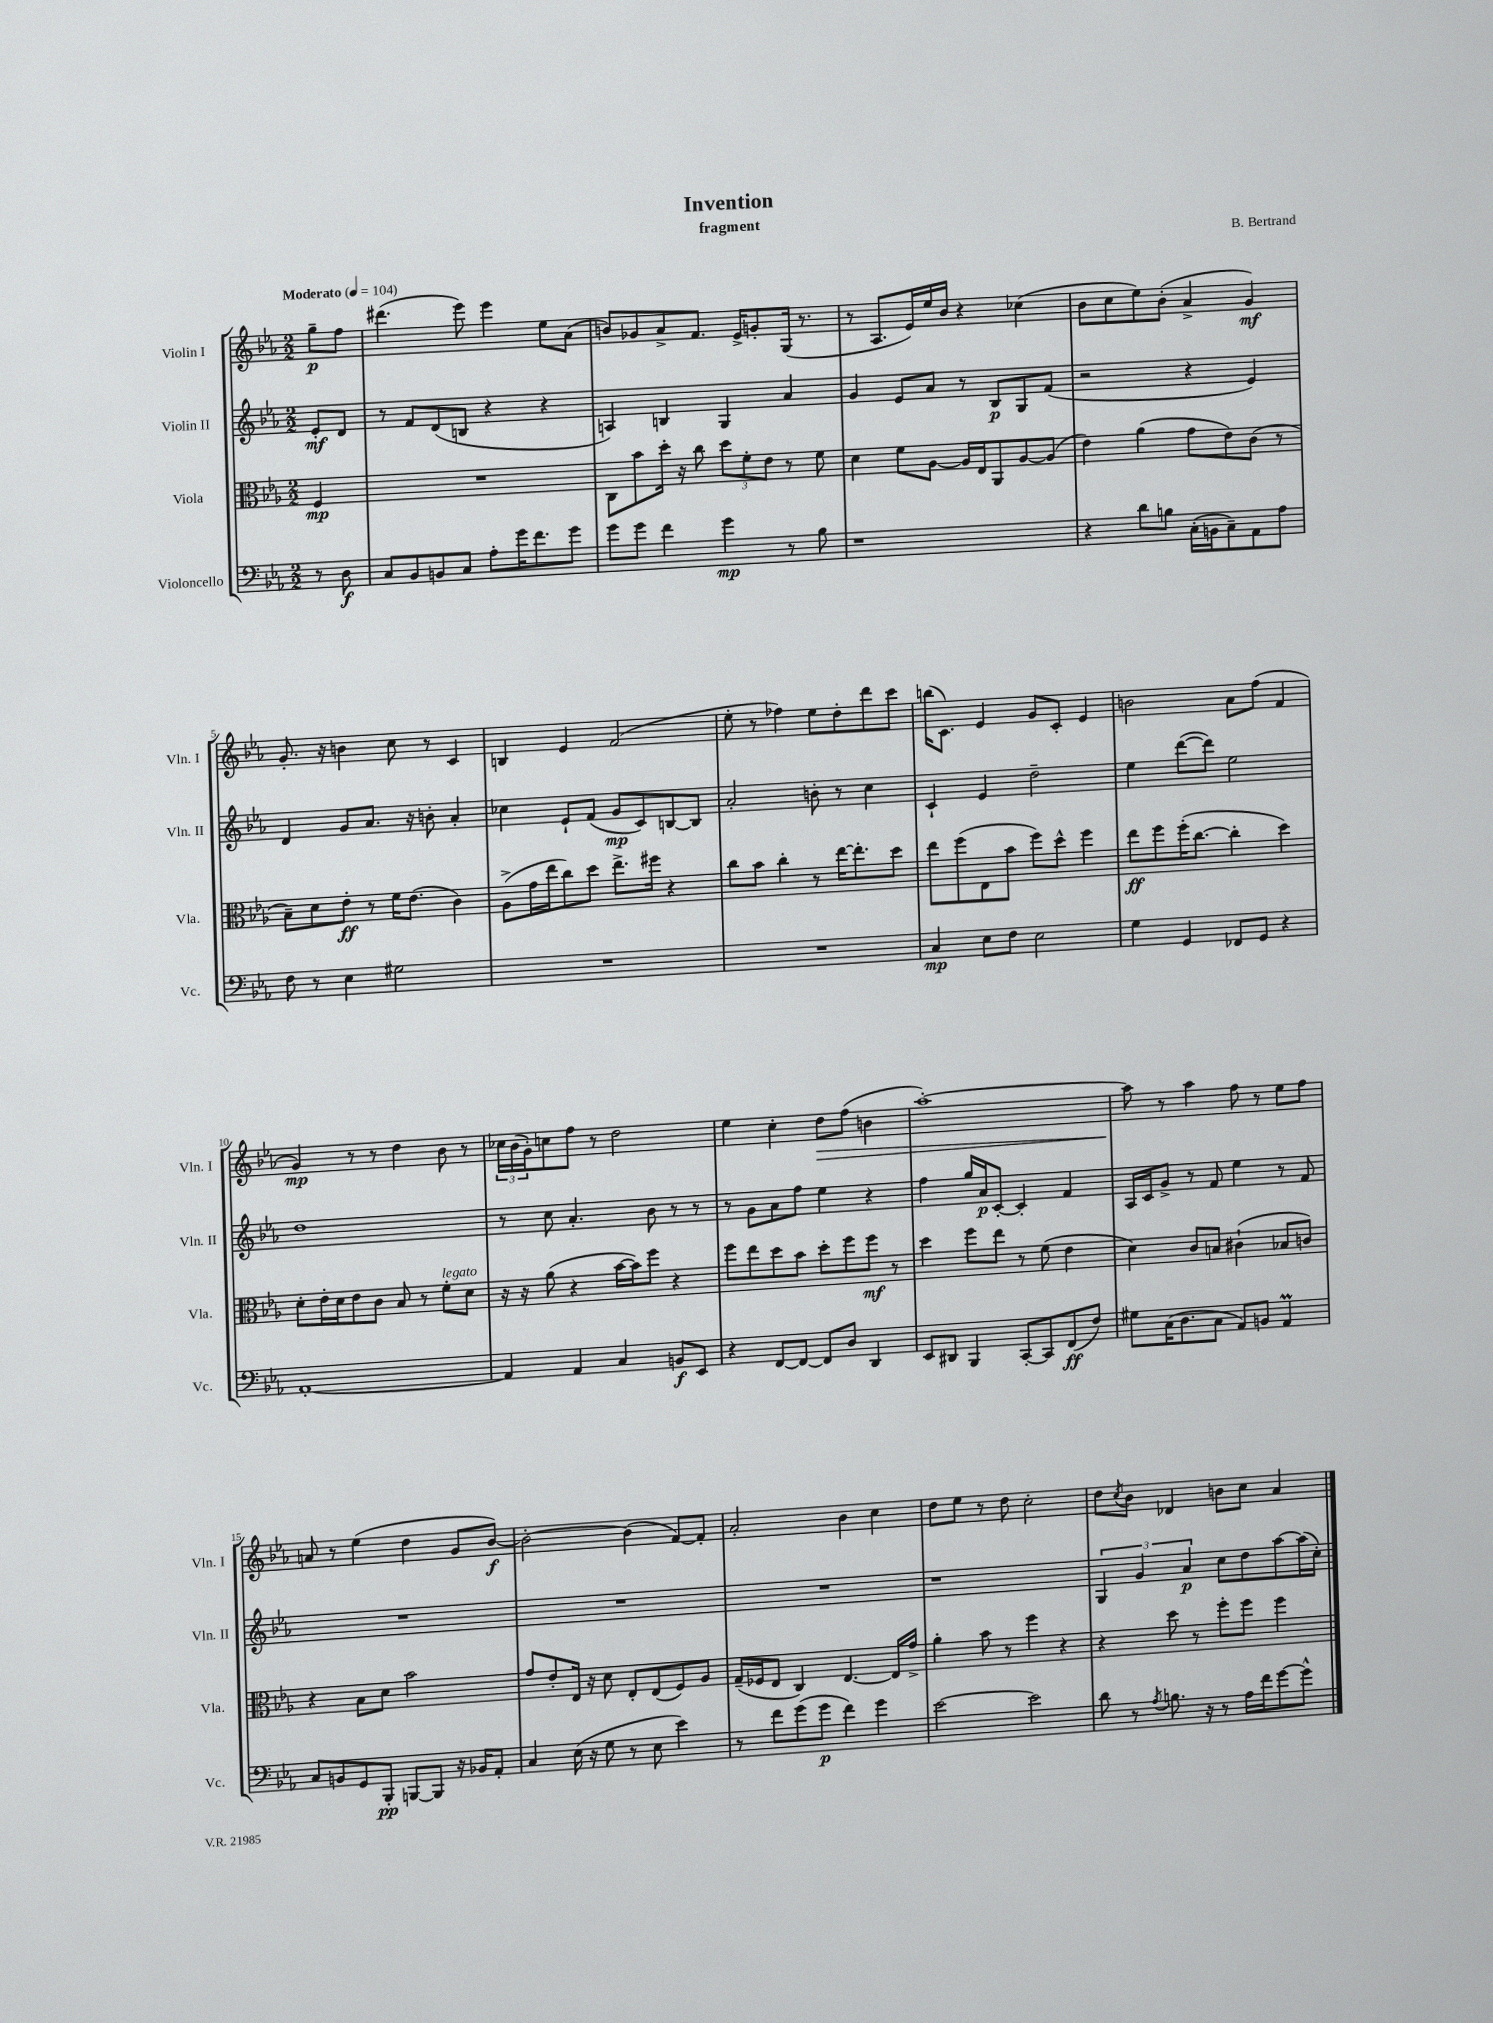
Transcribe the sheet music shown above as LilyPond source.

\header { title = "Invention" composer = "B. Bertrand" subtitle = "fragment" }
<<
\new StaffGroup <<
\new Staff = "s0" \with { instrumentName = "Violin I" shortInstrumentName = "Vln. I" } {
    \clef treble \key ees \major \numericTimeSignature \time 2/2 \partial 4 \tempo "Moderato" 4 = 104
    g''8--\p f''8 |
    dis'''4.( ees'''8) ees'''4 ees''8 aes'8( |
    b'8) ges'8 aes'8-> f'8. ees'16-> g'8-. g16( r8. |
    r8 aes8. ees'16) ees''16 bes'16 r4 ces''4( |
    bes'8 c''8 ees''8) bes'8-.( aes'4-> g'4\mf) |
    g'8.-. r16 b'4 c''8 r8 c'4 |
    b4 ees'4 f'2( |
    ees''8-. r8 fes''4) ees''8 d''8-. d'''8 c'''8 |
    b''16( c'8.) ees'4 g'8 c'8-. ees'4 |
    b'2 aes'8 f''8( f'4 |
    g'4\mp) r8 r8 d''4 bes'8 r8 |
    \tuplet 3/2 { ces''16 bes'16( g'16-.) } c''8 f''8 r8 d''2 |
    ees''4 c''4-. d''8\> f''8( b'4 |
    aes''1~-.) |
    aes''8\! r8 aes''4 f''8 r8 ees''8 f''8 |
    a'8 r8 ees''4( d''4 g'8 bes'8~\f) |
    bes'2~-. bes'4( f'8~) f'8-. |
    aes'2-. bes'4 c''4 |
    d''8 ees''8 r8 d''8 c''2-. |
    d''8 \acciaccatura { c''8 } bes'8 des'4 b'8 c''8 aes'4 \bar "|." |
}
\new Staff = "s1" \with { instrumentName = "Violin II" shortInstrumentName = "Vln. II" } {
    \clef treble \key ees \major \numericTimeSignature \time 2/2 \partial 4
    ees'8-.\mf d'8 |
    r8 f'8 d'8( b8 r4 r4 |
    a4) b4 g4 aes'4 |
    g'4 ees'8 aes'8 r8 bes8\p g8 f'8( |
    r2 r4 ees'4) |
    d'4 g'8 aes'8. r16 b'8-. aes'4-. |
    ces''4 ees'8-! f'8( g'8\mp c'8) b8~ b8 |
    aes'2-. b'8-. r8 c''4 |
    c'4-! ees'4 d''2-- |
    ees''4 d'''8~( d'''8) ees''2 |
    d''1 |
    r8 c''8 aes'4.-. bes'8 r8 r8 |
    r8 g'8 aes'8 f''8 ees''4 r4 |
    f''4 g''16 aes'16\p c'8~-. c'4-. f'4 |
    aes16 c'16 g'8-> r8 f'8 ees''4 r8 f'8 |
    R1 |
    R1 |
    R1 |
    r1 |
    \tuplet 3/2 { g4 g'4 aes'4\p } c''8 d''8 aes''8~ aes''16( c''16-.) \bar "|." |
}
\new Staff = "s2" \with { instrumentName = "Viola" shortInstrumentName = "Vla." } {
    \clef alto \key ees \major \numericTimeSignature \time 2/2 \partial 4
    f4\mp |
    R1 |
    c8 bes'8 d''16-. r16 c''8 \tuplet 3/2 { d''8 f'8-. ees'8 } r8 f'8 |
    d'4 f'8 aes8~ aes16 ees16 aes,8 aes8~ aes8( |
    ees'4) aes'4( g'8 ees'8) c'8( r8 |
    bes8--) d'8 ees'8-.\ff r8 f'16 ees'8.( c'4) |
    aes8->( g'16 ees''16 c''8) d''8 ees''8.-> fis''16 r4 |
    c''8 bes'8 c''4-. r8 ees''16~ ees''8.-. d''8 |
    ees''8 f''8( ees8 bes'8 f''8) d''8-^ f''4 |
    ees''8\ff f''8 f''16-.( c''8.~ c''4-. d''4) |
    d'8-. ees'16-. d'16 ees'8 c'8 bes8 r8 f'8-.^\markup { \italic "legato" } d'8 |
    r16 r16 aes'8( r4 bes'16~ bes'16) f''8 r4 |
    f''8 ees''8 d''8 bes'8 d''8-. f''8 f''8\mf r8 |
    d''4 f''8 ees''8 r8 f'8( ees'4 |
    d'4) c'8 b8 cis'4-!( bes8 c'8) |
    r4 bes8 d'8 bes'2 |
    g'8 ees'8-. ees16 r16 d'8 ees8-. ees8( f8) aes8 |
    g16--( fes16 ees8 c4) ees4.~ ees16 g'16-> |
    aes'4-. bes'8 r8 f''4 r4 |
    r4 d''8 r8 f''8-. f''8 f''4 \bar "|." |
}
\new Staff = "s3" \with { instrumentName = "Violoncello" shortInstrumentName = "Vc." } {
    \clef bass \key ees \major \numericTimeSignature \time 2/2 \partial 4
    r8 d8\f |
    c8 bes,8 b,8 c8 aes8-. g'16 f'8. g'8 |
    g'8 g'8 f'4 g'4\mp r8 bes8 |
    r1 |
    r4 d'8 b8 c16-.( b,16 c8--) aes,8 aes8 |
    f8 r8 ees4 gis2 |
    R1 |
    R1 |
    c4\mp ees8 f8 ees2 |
    g4 g,4 fes,8 g,8 r4 |
    aes,1~-. |
    aes,4 aes,4 c4 b,8\f ees,8 |
    r4 f,8~ f,8~ f,8 d8 d,4 |
    ees,8 dis,8 bes,,4 c,8~-. c,8 f,8\ff( f8) |
    gis8 c16( d8. c8 aes,8) b,8 aes,4\prall |
    c8 b,8 g,8 bes,,8-.\pp b,,8~ b,,8 r16 bes,16 aes,8-. |
    c4 ees16( r16 g8 r8 ees8 ees'4) |
    r8 f'8 g'8( g'8\p f'4) g'4 |
    ees'2~ ees'2 |
    d'8 r8 \acciaccatura { aes8 } b8. r16 r8 aes16 f'16 g'8~ g'8-^ \bar "|." |
}
>>
>>
